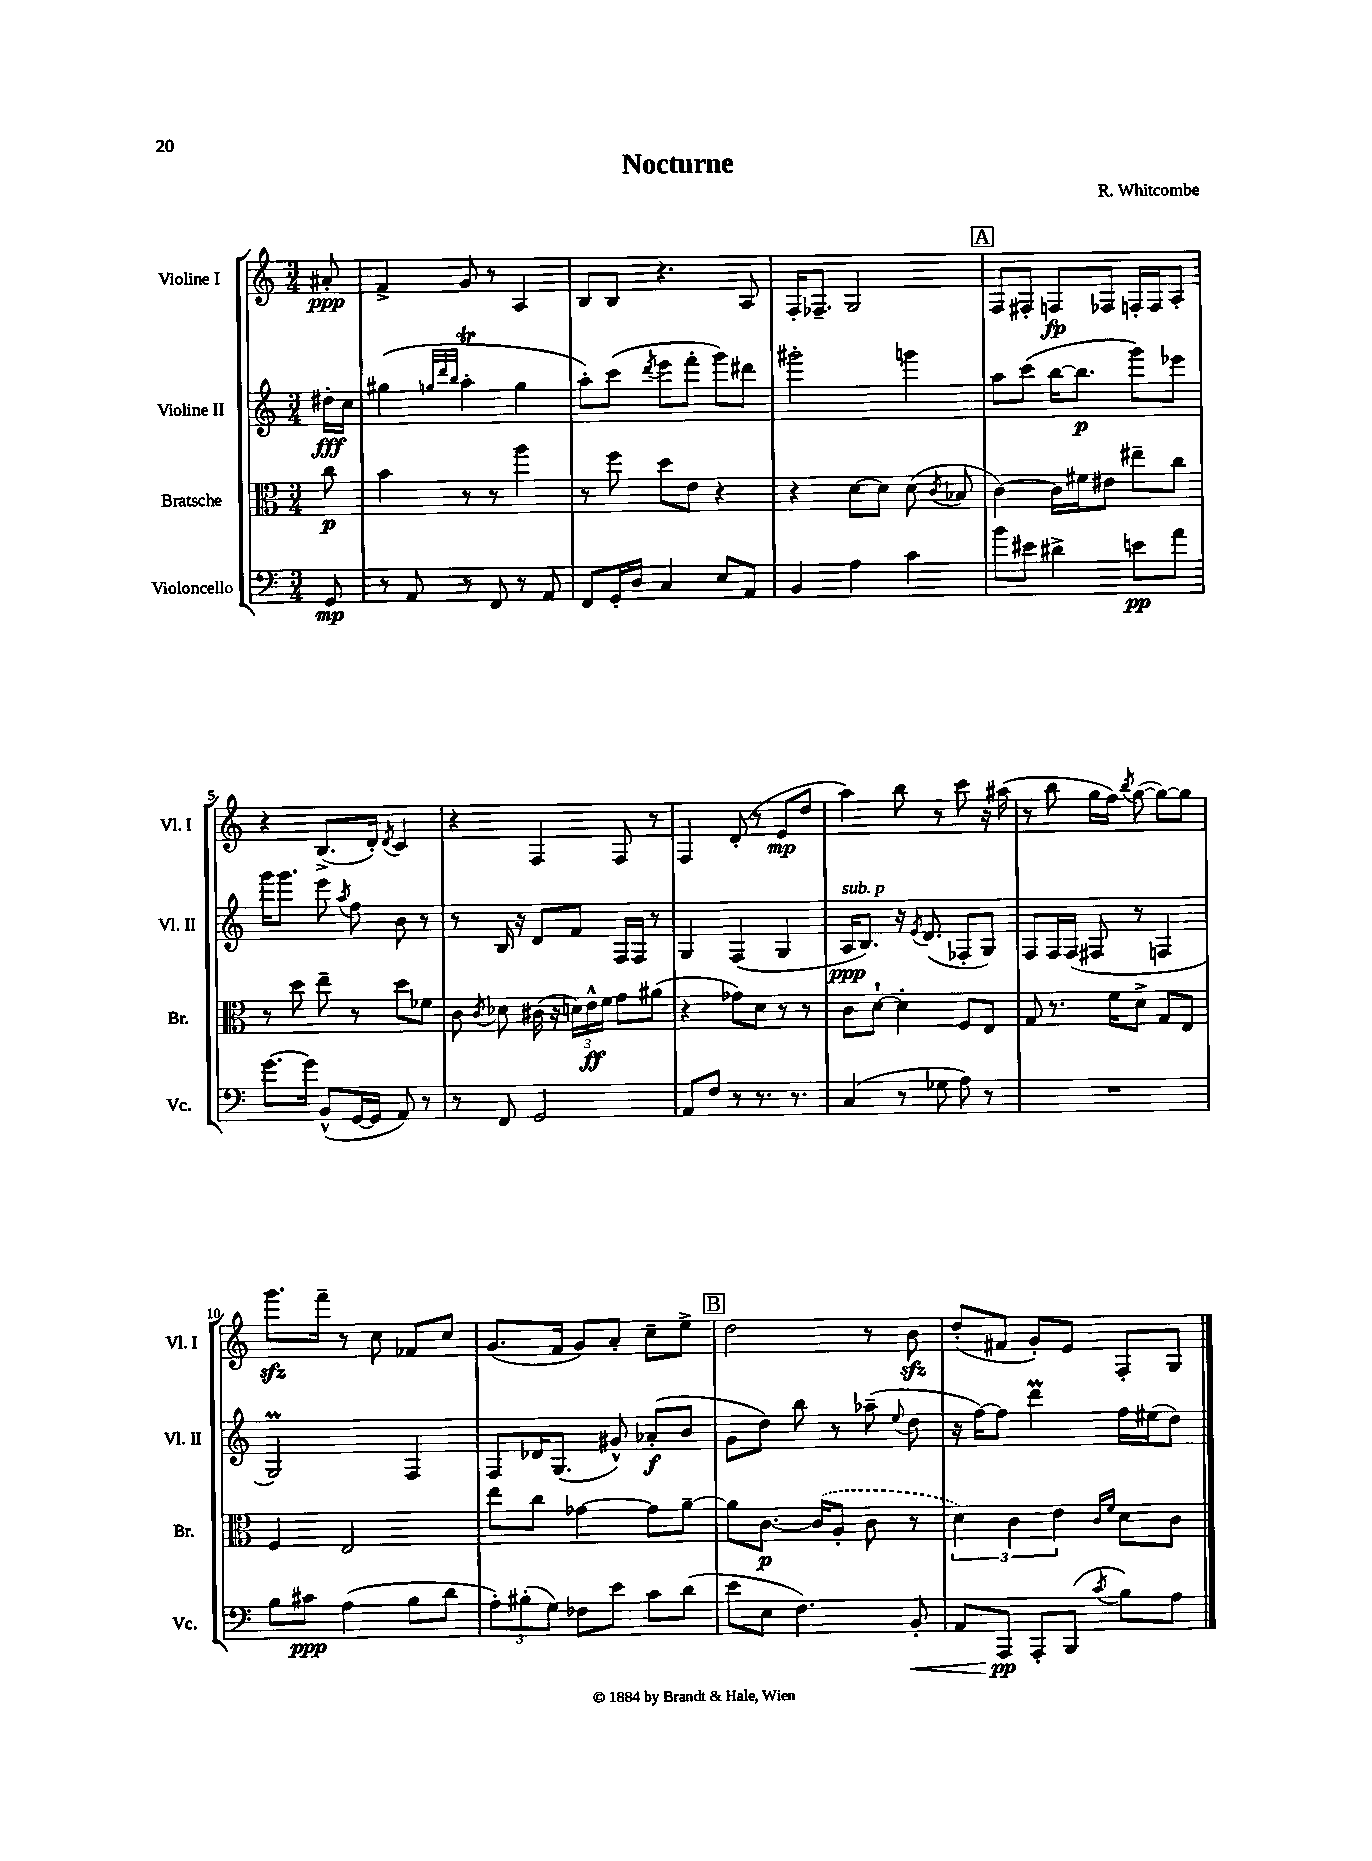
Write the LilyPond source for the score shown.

\header { title = "Nocturne" composer = "R. Whitcombe" }
<<
\new StaffGroup <<
\new Staff = "s0" \with { instrumentName = "Violine I" shortInstrumentName = "Vl. I" } {
    \clef treble \key c \major \numericTimeSignature \time 3/4 \partial 8
    \autoBeamOff ais'8-.\ppp |
    f'4-> g'8 r8 a4 |
    b8[ b8] r4. a8 |
    f16[-. fes8.]-- g2 |
    \mark \markup { \box "A" } f8[ fis8]-. f8[\fp fes8] f16[-. f16 a8]-. |
    r4 b8.[->( d'16]-.) \acciaccatura { d'8 } c'4 |
    r4 f4 f8 r8 |
    f4 d'8-.( r8 e'8[\mp d''8] |
    a''4) b''8 r8 c'''8 r16 ais''16( |
    r8 b''8 g''16[ f''16]) \acciaccatura { b''8 } g''8~( g''8[~) g''8] |
    g'''8.[\sfz f'''16]-- r8 c''8 fes'8[ c''8] |
    g'8.[( f'16] g'8[) a'8]-. c''8[-- e''8]-> |
    \mark \markup { \box "B" } d''2 r8 b'8\sfz |
    d''8[-.( fis'8] g'8[-.) e'8] f8[-. g8] \bar "|." |
}
\new Staff = "s1" \with { instrumentName = "Violine II" shortInstrumentName = "Vl. II" } {
    \clef treble \key c \major \numericTimeSignature \time 3/4 \partial 8
    \autoBeamOff dis''16[-.\fff c''16] |
    gis''4( \grace { g''32[ d'''32 b''32] } a''4-.\trill g''4 |
    a''8[-.) c'''8]( \acciaccatura { d'''8 } e'''8[ f'''8]-. g'''8[) dis'''8] |
    gis'''2-. g'''4 |
    \mark \markup { \box "A" } a''8[ c'''8]( b''16[~ b''8.]\p g'''8[) ees'''8] |
    g'''16[ g'''8.] e'''8 \acciaccatura { a''8 } f''8 b'8 r8 |
    r8 b16 r16 d'8[ f'8] f16[ f16] r8 |
    g4 f4( g4 |
    a16[\ppp^\markup { \italic "sub. p" } b8.]) r16 \acciaccatura { e'8 } d'8.( fes8[-. g8]) |
    f8[ f16 f16]( fis8 r8 f4 |
    g2\prall) f4 |
    f8[ des'16 g8.]( gis'8-^) aes'8[-.\f( b'8] |
    \mark \markup { \box "B" } g'8[ d''8]) b''8 r8 aes''8--( \appoggiatura { e''8 } d''8 |
    r16 f''16[~) f''8] d'''4\prall f''16[ eis''16( d''8]) \bar "|." |
}
\new Staff = "s2" \with { instrumentName = "Bratsche" shortInstrumentName = "Br." } {
    \clef alto \key c \major \numericTimeSignature \time 3/4 \partial 8
    \autoBeamOff c''8\p |
    b'4 r8 r8 a''4 |
    r8 f''8 d''8[ e'8] r4 |
    r4 d'8[~ d'8] d'8( \acciaccatura { c'8 } bes8 |
    \mark \markup { \box "A" } c'4~) c'16[ fis'16 eis'8] eis''8[-- c''8] |
    r8 d''8 e''8-- r8 d''8[ fes'8] |
    c'8 \acciaccatura { c'8 } des'8 cis'16( r16 \tuplet 3/2 { d'16[) e'16-^\ff f'16] } g'8[ ais'8]( |
    r4 ges'8[) d'8] r8 r8 |
    c'8[ d'8]~-! d'4-. f8[ e8] |
    g8 r8. f'16[ d'8]-> g8[ e8] |
    f4 e2 |
    e''8[ c''8] ges'4~ ges'8[ a'8]~-- |
    \mark \markup { \box "B" } a'8[ c'8.]~\p \once \slurDashed c'16[( a8]-. c'8 r8 |
    \tuplet 3/2 { d'4) c'4 e'4 } \grace { c'16[ f'16] } d'8[ c'8] \bar "|." |
}
\new Staff = "s3" \with { instrumentName = "Violoncello" shortInstrumentName = "Vc." } {
    \clef bass \key c \major \numericTimeSignature \time 3/4 \partial 8
    \autoBeamOff g,8\mp |
    r8 a,8 r8 f,8 r8 a,8 |
    f,8[ g,16-. d16] c4 e8[ a,8] |
    b,4 a4 c'4 |
    \mark \markup { \box "A" } b'8[ eis'8] dis'4-> e'8[\pp a'8] |
    g'8.[~ g'16] b,8[-^( g,16~ g,16] a,8) r8 |
    r8 f,8 g,2 |
    a,8[ f8] r8 r8. r8. |
    c4( r8 ges8 a8) r8 |
    R2. |
    b8[ cis'8]\ppp a4( b8[ d'8] |
    \tuplet 3/2 { a8[-.) bis8-.( g8]) } fes8[ e'8] c'8[ d'8]( |
    \mark \markup { \box "B" } e'8[ e8] f4.) b,8-.\< |
    a,8[ a,,8]\pp\! a,,8[-. b,,8]( \acciaccatura { c'8 } b8[) a8] \bar "|." |
}
>>
>>
